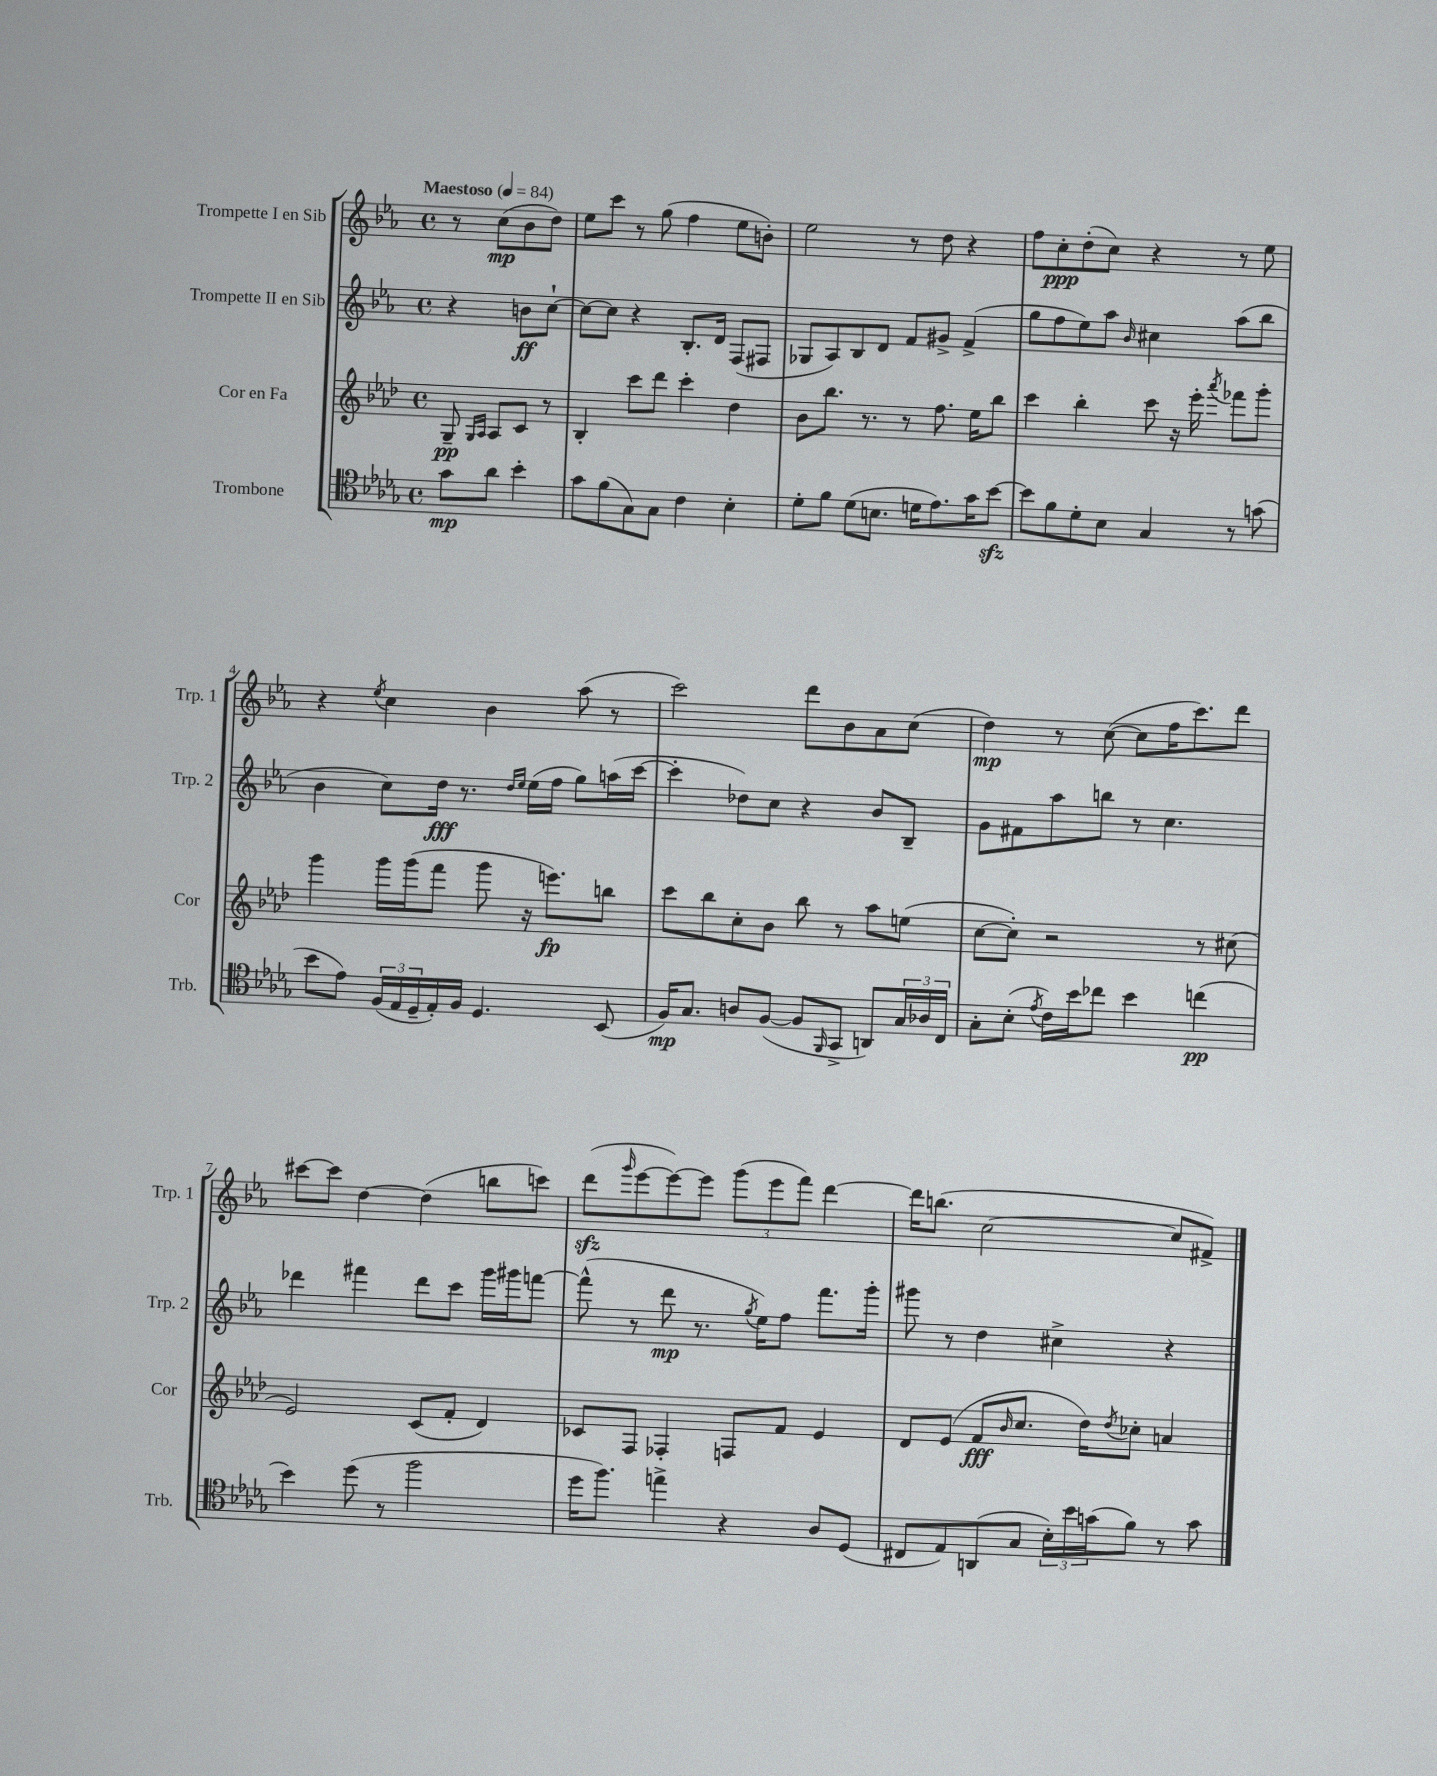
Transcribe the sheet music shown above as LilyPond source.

<<
\new StaffGroup <<
\new Staff = "s0" \with { instrumentName = "Trompette I en Sib" shortInstrumentName = "Trp. 1" } {
    \clef treble \key ees \major \defaultTimeSignature \time 4/4 \partial 2 \tempo "Maestoso" 4 = 84
    r8 c''8\mp( bes'8 d''8) |
    ees''8 c'''8 r8 g''8( f''4 ees''8 b'8-.) |
    ees''2 r8 d''8 r4 |
    f''8 c''8-.\ppp d''8-.( c''8) r4 r8 ees''8 |
    r4 \acciaccatura { ees''8 } c''4 bes'4 aes''8( r8 |
    c'''2) d'''8 bes'8 aes'8 c''8( |
    d''4\mp) r8 c''8~( c''8 f''16 c'''8.) d'''8 |
    cis'''8~ cis'''8 d''4~ d''4( b''8 c'''8) |
    d'''8\sfz( \grace { g'''16 } ees'''8~ ees'''8~) ees'''8 \tuplet 3/2 { g'''8( ees'''8 f'''8) } d'''4~ |
    d'''16 b''8.( c''2~ c''8 fis'8->) \bar "|." |
}
\new Staff = "s1" \with { instrumentName = "Trompette II en Sib" shortInstrumentName = "Trp. 2" } {
    \clef treble \key ees \major \defaultTimeSignature \time 4/4 \partial 2
    r4 b'8\ff c''8~-! |
    c''8~ c''8 r4 bes8.-. d'16 f8( fis8 |
    ges8 aes8) bes8 d'8 f'8 gis'8-> f'4->( |
    g''8 f''8 ees''8) aes''8 \grace { bes'16 } cis''4 aes''8( bes''8 |
    bes'4 c''8) d''16\fff r8. \grace { d''16 ees''16 } ees''16( f''16 g''8) a''16( c'''16~ |
    c'''4-. des''8) c''8 r4 bes'8 bes8-- |
    g'8 fis'8 aes''8 b''8 r8 c''4. |
    des'''4 fis'''4 des'''8 c'''8 g'''16 gis'''16 f'''8~ |
    f'''8-^( r8 d'''8\mp r8. \acciaccatura { g''8 } ees''16) f''8 f'''8. g'''16-. |
    gis'''8 r8 d''4 cis''4-> r4 \bar "|." |
}
\new Staff = "s2" \with { instrumentName = "Cor en Fa" shortInstrumentName = "Cor" } {
    \clef treble \key aes \major \defaultTimeSignature \time 4/4 \partial 2
    g8--\pp \grace { g16 aes16 } aes8 c'8 r8 |
    bes4-. c'''8 des'''8 c'''4-. des''4 |
    bes'8 bes''8. r8. r8 f''8. ees''16 bes''8 |
    c'''4 bes''4-. c'''8 r16 ees'''16-. \acciaccatura { aes'''8 } fes'''8 g'''8-. |
    g'''4 g'''16 g'''16( f'''8 g'''8 r16 e'''8.\fp) b''8 |
    c'''8 bes''8 c''8-. bes'8 bes''8 r8 aes''8 e''8( |
    c''8~ c''8-.) r2 r8 cis''8( |
    ees'2) c'8( f'8-. des'4) |
    ces'8 f8 fes4-. f8 f'8 ees'4 |
    des'8 ees'8( f'8\fff \grace { bes'16 } c''8. des''16) \acciaccatura { des''8 } ces''8-. a'4 \bar "|." |
}
\new Staff = "s3" \with { instrumentName = "Trombone" shortInstrumentName = "Trb." } {
    \clef tenor \key des \major \defaultTimeSignature \time 4/4 \partial 2
    ges'8\mp aes'8 bes'4-. |
    ges'8 f'8( ges8) ges8 c'4 bes4-. |
    des'8-. f'8 des'8( b8. d'16 ees'8.) ges'16 bes'8~\sfz |
    bes'8 f'8 des'8-. bes8 ges4 r8 g'8( |
    bes'8 ees'8) \tuplet 3/2 { f16( ees16 des16-- } ees16-.) f16 des4. bes,8( |
    f16\mp) ges8. a8 f8~( f8 \grace { f,16 } ges,8-> a,8) \tuplet 3/2 { ges16 aes16 c16 } |
    ges8-. bes8-.( \acciaccatura { ees'8 } c'16) bes'16 ces''8 bes'4 c''4\pp( |
    bes'4) des''8( r8 f''2 |
    des''16 f''8.) e''4-> r4 aes8 des8( |
    cis8 ees8) a,8( ges8 \tuplet 3/2 { bes16-.) bes'16 g'16( } f'8) r8 g'8 \bar "|." |
}
>>
>>
